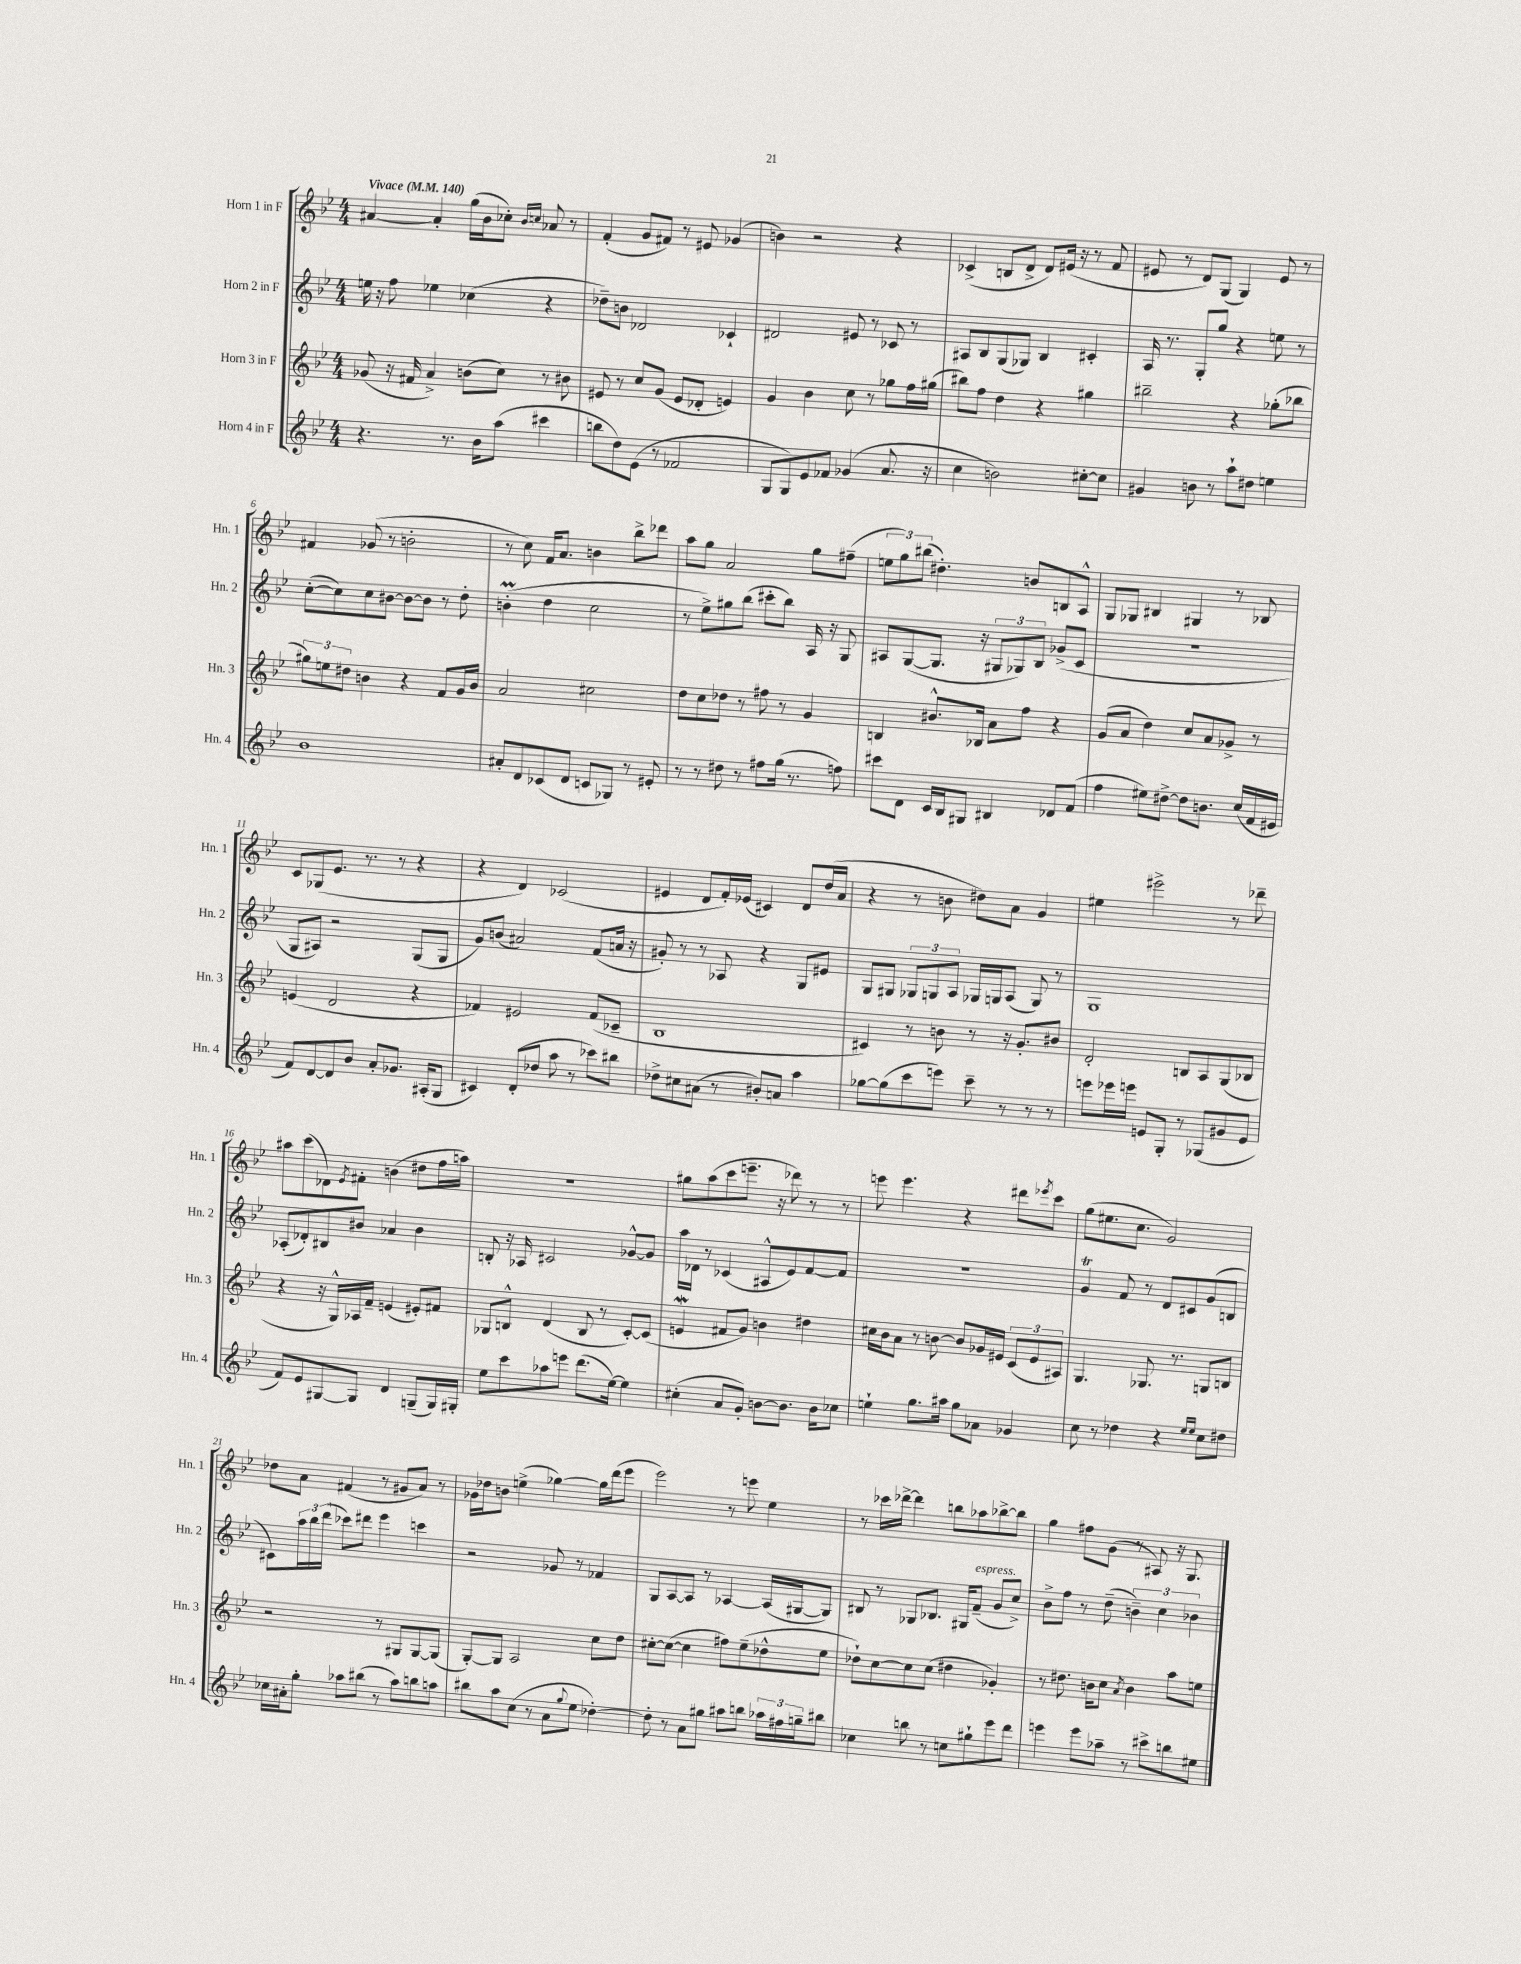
<<
\new StaffGroup <<
\new Staff = "s0" \with { instrumentName = "Horn 1 in F" shortInstrumentName = "Hn. 1" } {
    \clef treble \key bes \major \numericTimeSignature \time 4/4 \tempo "Vivace" 4 = 140
    ais'4~ ais'4-. g''16( bes'16 ces''8-.) \grace { bes'16 c''16 } aes'8 r8 |
    f'4-.( g'8 fis'8) r8 eis'8 ges'4( |
    b'4) r2 r4 |
    ces'4->( b8 d'8-> d'8) eis'16( r16 r8 f'8 |
    eis'8 r8 d'8) g8( g4) eis'8 r8 |
    fis'4 ges'8( r8 b'2-. |
    r8 c''8) f'16 a'8. b'4 bes''8-> des'''8 |
    a''8 g''8 a'2 g''8 fis''8--( |
    \tuplet 3/2 { e''8 g''8) bis''8( } dis''4.-.) b'8 b8 a8-^ |
    g8 ges8 bis4 gis4 r8 bes8 |
    c'8 ges8( ees'8. r8. r8 r4 |
    r4 d'4) ces'2( |
    eis'4 d'8 f'16-.) ees'16( cis'4) d'8 d''16( a'16 |
    r4 r8 b'8 dis''8) a'8 g'4 |
    eis''4 eis'''2-> r8 des'''8-- |
    ais''8 c'''8( des'8) \acciaccatura { ees'8 } fis'8-. b'4( dis''8 f''16 a''16) |
    R1 |
    gis''8 a''8( c'''8 e'''8.-- r16 des'''8) r8 r8 |
    e'''8 e'''4. r4 dis'''8 \acciaccatura { ees'''8 } c'''8 |
    g''8( eis''8. c''8. g'2) |
    des''8 a'8 fis'4( r8 gis'8 a'8) r8 |
    ges'16 des''16 b'8 e''4->( ges''4~) ges''16 d'''16( ees'''8 |
    ees'''2) r8 e'''8 ees''4 |
    r8 ces'''16 des'''16~-> des'''4 b''8 aes''8 bes''8~-> bes''8 |
    g''4 fis''8 g'8( r8 ais8) r16 g8. \bar "|." |
}
\new Staff = "s1" \with { instrumentName = "Horn 2 in F" shortInstrumentName = "Hn. 2" } {
    \clef treble \key bes \major \numericTimeSignature \time 4/4
    e''16 r16 f''8 ees''4 ces''4( r4 |
    des''8--) b'8 des'2 ces'4-! |
    dis'2 eis'8 r8 ces'8 r8 |
    ais8 bes8 g8( ges8) bes4 cis'4-. |
    a16 r8. g8-. g''8 r4 e''8 r8 |
    c''8~-.( c''8) c''8 bis'8~ bis'8~ bis'8 r8 d''8-. |
    b'4-.\prall( d''4 c''2 |
    r8 ees''8->) gis''8 bes''8( cis'''8-. bes''8) a16 r16 g8 |
    ais8 g8~( g8. r16 \tuplet 3/2 { gis8 ges8) bes8 } ges'8->( c'8 |
    r1 |
    g8 ais8) r2 g8( g8 |
    g'8) b'8( ais'2) f'8( a'16 r16 |
    gis'8-.) r8 r8 aes8 r4 g8 eis'8 |
    g8 gis8 \tuplet 3/2 { ges8 g8 a8 } ges16 g16 a8( g8) r8 |
    g1 |
    aes8-.( des'8-.) bis8 bis'8 aes'4 bis'4 |
    b8-. r16 aes16 cis'2 ges'8~-^ ges'8 |
    a''16 des'16 r8 ces'4( ais8-^ ees'8) f'8~ f'8 |
    R1 |
    g'4\trill f'8 r8 d'8 cis'8 g'8( b8 |
    cis'8) \tuplet 3/2 { a''16 bes''16 d'''16( } ces'''8) dis'''8 ees'''4 c'''4 |
    r2 ges'8 r8 fes'4 |
    g8 a8~ a8 r8 aes4~ aes16( gis16~ gis8) |
    bis8 r8 ges8 bes8. gis16 f'8--^\markup { \italic "espress." }( g'8 c''8->) |
    bes'8-> f''8 r8 d''8--( \tuplet 3/2 { b'4--) c''4 bes'4 } \bar "|." |
}
\new Staff = "s2" \with { instrumentName = "Horn 3 in F" shortInstrumentName = "Hn. 3" } {
    \clef treble \key bes \major \numericTimeSignature \time 4/4
    ges'8( r16 fis'16 a'4->) b'8( c''8) r8 bis'8 |
    eis'8 r8 c''8 g'8( eis'8 des'8-. e'4) |
    g'4 bes'4 c''8 r8 ges''8 f''16 gis''16( |
    bis''8) f''8 d''4 r4 gis''4 |
    bis''2-- r4 ges''8-.( bes''8 |
    \tuplet 3/2 { gis''8) e''8 dis''8 } b'4 r4 f'8 g'16 b'16 |
    a'2 cis''2 |
    d''8 c''8 des''8 r8 fis''8 r8 g'4 |
    b4 bis'8.-^ bes16 a'8 f''8 r4 |
    g'8( a'8 d''4) c''8 a'8 ges'8-> r8 |
    e'4( d'2 r4 |
    fes'4) eis'2 fes'8( ces'8-- |
    bes1 |
    cis'4) r8 b'8 r8 r16 g'8.-. bis'8 |
    d'2-. b8 a8 g8( bes8 |
    r4 r16 g16-^) aes16 f'16-- e'4( eis'8-.) fis'8 |
    ges8 b8-^ d'4( b8 r8 c'8~-.) c'8( |
    e'4\mordent fis'8 g'8) b'4 dis''4 |
    cis''16 bes'16 a'8 r8 b'8~ b'8 ges'16 eis'16 \tuplet 3/2 { c'8( eis'8 ais8) } |
    g4. ges8. r8. g8 b8 |
    r2 r8 gis8 gis8~ gis8( |
    g8~-.) g8 a2 c''8 d''8 |
    cis''8~-. cis''8~( cis''4 fis''8) ees''8--( des''8-^ ees''8 |
    des''8-!) c''8~ c''8 c''8( dis''4 ges'4-.) |
    r8 dis''8. b'16 c''8 \acciaccatura { a'8 } b'4 a''8 e''8 \bar "|." |
}
\new Staff = "s3" \with { instrumentName = "Horn 4 in F" shortInstrumentName = "Hn. 4" } {
    \clef treble \key bes \major \numericTimeSignature \time 4/4
    r4. r8. bes'16 a''8( cis'''4 |
    b''8 d''8) ees'8( r8 fes'2 |
    g8 g8) ees'8 fes'8 ges'4( a'8. r16 |
    c''4 b'2) cis''8~-. cis''8 |
    gis'4 b'8 r8 a''8-! dis''8 e''4 |
    bes'1 |
    ais'8-. d'8 ces'8( d'8 c'8 ges8) r8 eis'8-. |
    r8 r8 dis''8 r8 fis''8 g''16( r8. f''8) |
    cis'''8 d'8 c'16 bes16 gis8 bis4 des'8 f'8( |
    f''4 eis''8) dis''8~-> dis''8 b'8. c''16( f'16 eis'16 |
    f'8) d'8~ d'8 bes'8 a'8-. ges'8. ais16-.( g8 |
    cis'4) d'8-.( des''8 a''8 r8 ces'''8) bis''8 |
    des''8-> cis''8 ais'8( r8 bis'8-.) a'8 a''4 |
    ges''8~ ges''8( c'''8 e'''8) c'''8-- r8 r8 r8 |
    e'''8 ees'''16 e'''16 e'8 g8-. r8 ges8( gis'8 e'8 |
    f'8) ees'8 gis8~ gis8 d'4 g8--( g16) gis16-. |
    ees''8 c'''8 aes''8 e'''8 d'''8.( ees''16~) ees''4 |
    cis''4-.( a'8 g'8-.) b'8~ b'8. b'16 ces''8 |
    e''4-! g''8. ais''16 g''8 aes'8 ges'4 |
    c''8 r8 des''4 r4 \grace { ees''16 ees''16 } c''8 dis''8 |
    ces''16 ais'16-. g''8-. aes''8 bis''8( r8 aes''8) b''8 a''8 |
    bis''8 a''8 c''8( r8 a'8 \appoggiatura { g''8 } ees''8 des''4~-.) |
    des''8-. r8 a'8 gis''8 ais''8 b''8 \tuplet 3/2 { aes''16 fis''16 g''16-- } bis''8 |
    ces''4 b''8 r8 c''8 gis''8-! ees'''8 d'''8 |
    e'''4 e'''8 aes''8-- r8 cis'''8-> b''8 eis''8 \bar "|." |
}
>>
>>
